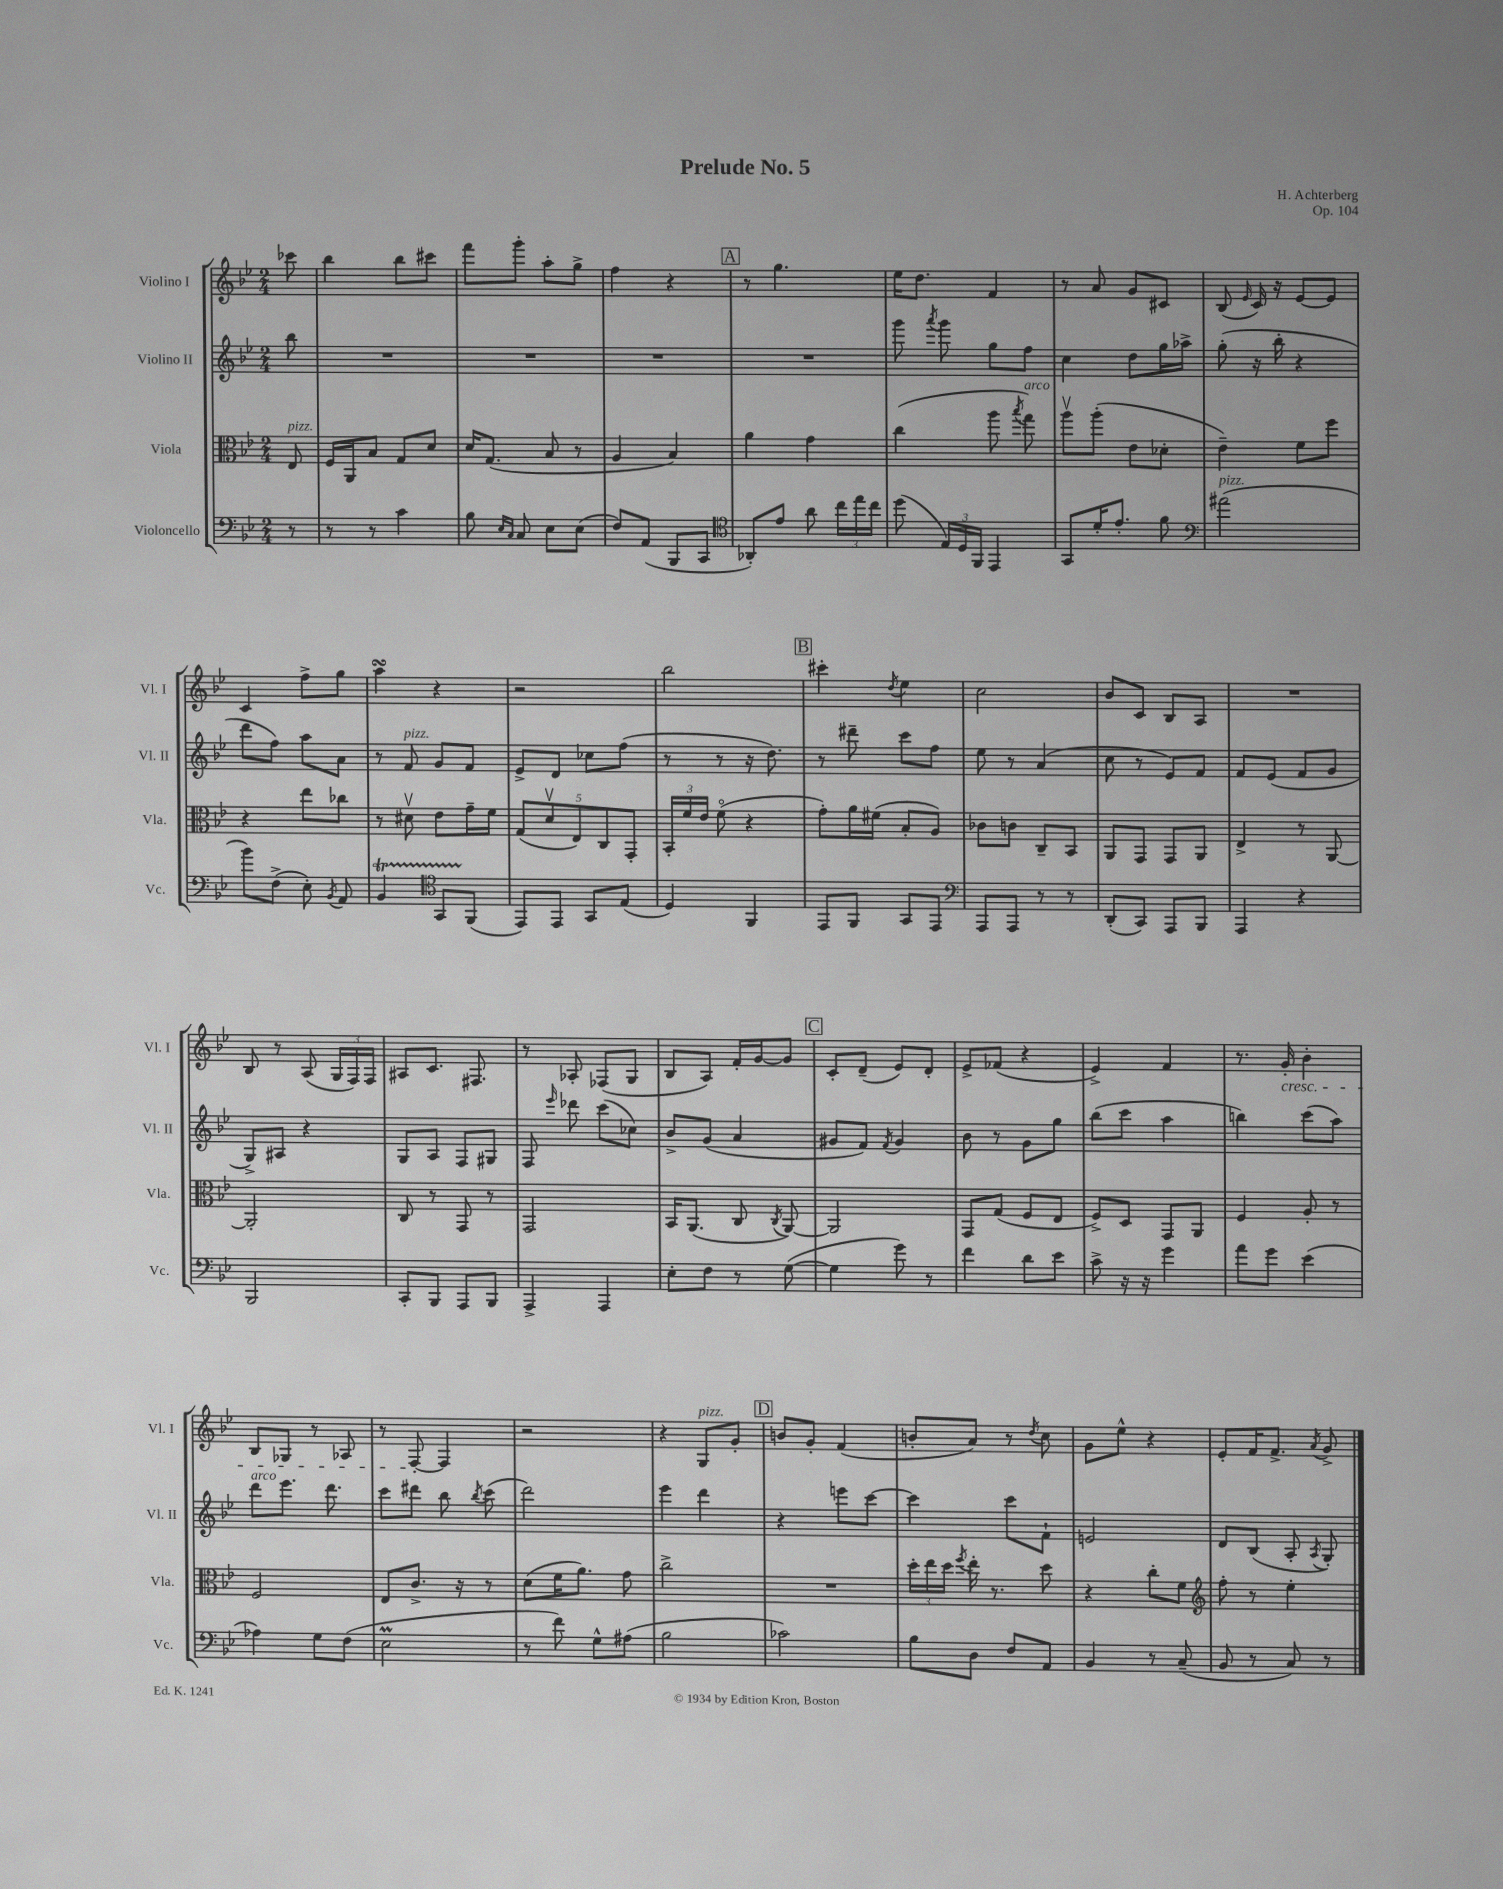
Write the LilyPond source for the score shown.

\header { title = "Prelude No. 5" composer = "H. Achterberg" opus = "Op. 104" }
<<
\new StaffGroup <<
\new Staff = "s0" \with { instrumentName = "Violino I" shortInstrumentName = "Vl. I" } {
    \clef treble \key bes \major \numericTimeSignature \time 2/4 \partial 8
    \autoBeamOff ces'''8 |
    bes''4 bes''8[ cis'''8] |
    f'''8[ g'''8]-. a''8[-. g''8]-> |
    f''4 r4 |
    \mark \markup { \box "A" } r8 g''4. |
    ees''16[ d''8.] f'4 |
    r8 a'8 g'8[ cis'8] |
    bes8( \grace { ees'16 } c'16) r16 ees'8[~ ees'8] |
    c'4 f''8[-> g''8] |
    a''4\turn r4 |
    r2 |
    bes''2 |
    \mark \markup { \box "B" } cis'''4-. \acciaccatura { d''8 } ees''4 |
    c''2 |
    bes'8[ c'8] bes8[ a8] |
    R2 |
    bes8 r8 a8( \tuplet 3/2 { g16[ f16) f16] } |
    ais8[ c'8.] fis8. |
    r8 aes8-. fes8[( g8] |
    bes8[ a8]) f'16[-. g'16~ g'8] |
    \mark \markup { \box "C" } c'8[-. d'8]--( ees'8[) d'8]-. |
    ees'8[-> fes'8]( r4 |
    ees'4->) f'4 |
    r8. g'16-.\cresc bes'4-. |
    bes8[ ges8] r8 aes8 |
    r8 f8~-.\! f4 |
    r2 |
    r4 g8[^\markup { \italic "pizz." } g'8]-. |
    \mark \markup { \box "D" } b'8[ g'8]-. f'4( |
    b'8[-. a'8]) r8 \acciaccatura { d''8 } c''8 |
    g'8[ ees''8]-^ r4 |
    ees'8[-. f'16 f'8.]-> \acciaccatura { a'8 } g'8-> \bar "|." |
}
\new Staff = "s1" \with { instrumentName = "Violino II" shortInstrumentName = "Vl. II" } {
    \clef treble \key bes \major \numericTimeSignature \time 2/4 \partial 8
    \autoBeamOff bes''8 |
    R2 |
    R2 |
    R2 |
    \mark \markup { \box "A" } R2 |
    g'''8 \acciaccatura { a'''8 } g'''8 g''8[ f''8] |
    c''4 d''8[ g''16 aes''16]-> |
    g''8-.( r16 bes''16-. r4 |
    d'''8[ f''8]) a''8[ a'8] |
    r8 f'8^\markup { \italic "pizz." } g'8[ f'8] |
    ees'8[-> d'8] ces''8[ f''8]( |
    r8 r8 r16 d''8.) |
    \mark \markup { \box "B" } r8 dis'''8-- c'''8[ f''8] |
    ees''8 r8 a'4( |
    c''8 r8 ees'8[) f'8] |
    f'8[ ees'8]( f'8[ g'8] |
    g8[->) ais8] r4 |
    g8[ a8] f8[ gis8] |
    f8 \grace { ees'''16 } des'''8 c'''8[( ces''8]) |
    bes'8[-> g'8]( a'4 |
    \mark \markup { \box "C" } gis'8[ f'8]) \acciaccatura { f'8 } gis'4 |
    bes'8 r8 g'8[ g''8] |
    bes''8[( c'''8] a''4 |
    b''4) c'''8[( a''8]) |
    d'''8[^\markup { \italic "arco" } ees'''8.] d'''8. |
    c'''8[ dis'''8] bes''8 \acciaccatura { bes''8 } c'''8( |
    d'''2) |
    ees'''4 d'''4 |
    \mark \markup { \box "D" } r4 e'''8[ c'''8]~ |
    c'''4 c'''8[ f'8]-! |
    e'2 |
    d'8[ bes8]( a8-. \acciaccatura { a8 } g8-.) \bar "|." |
}
\new Staff = "s2" \with { instrumentName = "Viola" shortInstrumentName = "Vla." } {
    \clef alto \key bes \major \numericTimeSignature \time 2/4 \partial 8
    \autoBeamOff ees8^\markup { \italic "pizz." } |
    f16[ a,16 bes8] g8[ d'8] |
    d'16[ g8.]( bes8 r8 |
    a4 bes4) |
    \mark \markup { \box "A" } a'4 g'4 |
    c''4( a''8 \acciaccatura { bes''8 } g''8^\markup { \italic "arco" }) |
    a''8[\upbow a''8]-.( ees'8[ des'8]-. |
    ees'4--) f'8[ f''8] |
    r4 ees''8[ ces''8] |
    r8 dis'8\upbow ees'8[ g'16-- f'16] |
    \tuplet 5/4 { g8[( d'8\upbow ees8) c8 g,8]-. } |
    \tuplet 3/2 { bes,16[-. f'16 ees'16] } f'8\flageolet( r4 |
    \mark \markup { \box "B" } g'8[-.) a'16 fis'16]( bes8[-. a8]) |
    ces'8[ c'8] c8[-- bes,8] |
    a,8[ g,8] g,8[ a,8] |
    ees4-> r8 a,8~ |
    a,2-. |
    c8 r8 g,8 r8 |
    g,2 |
    bes,16[ a,8.]( c8 \acciaccatura { c8 } a,8~) |
    \mark \markup { \box "C" } a,2 |
    g,8[ g8]( f8[ ees8] |
    f8[->) d8] g,8[ a,8] |
    f4 a8-. r8 |
    f2 |
    ees8[ c'8.]-> r16 r8 |
    d'8[( f'16 a'8.]) g'8 |
    c''2-> |
    \mark \markup { \box "D" } R2 |
    \tuplet 3/2 { d''16[-. ees''16 d''16] } \acciaccatura { f''8 } ees''16-. r8. d''8 |
    r4 c''8[-. f'8] |
    \clef treble f''8-. r8 ees''4-. \bar "|." |
}
\new Staff = "s3" \with { instrumentName = "Violoncello" shortInstrumentName = "Vc." } {
    \clef bass \key bes \major \numericTimeSignature \time 2/4 \partial 8
    \autoBeamOff r8 |
    r8 r8 c'4 |
    bes8 \grace { ees16[ c16] } c8 ees8[ ees8]( |
    f8[) a,8]( bes,,8[ c,8] |
    \mark \markup { \box "A" } \clef tenor aes,8[-.) ees'8] a'8 \tuplet 3/2 { c''16[ ees''16 c''16] } |
    d''8( \tuplet 3/2 { ees16[) d16 f,16] } ees,4 |
    g,8[ d'16-. ees'8.]-. f'8 |
    \clef bass ais'2^\markup { \italic "pizz." }( |
    bes'8[) f8]->( ees8-.) \acciaccatura { bes,8 } a,8 |
    bes,4\startTrillSpan \clef tenor g,8[ f,8]\stopTrillSpan( |
    ees,8[) ees,8] g,8[ ees8]( |
    d4) f,4 |
    \mark \markup { \box "B" } ees,8[ f,8] g,8[ ees,8] |
    \clef bass a,,8[ a,,8] r8 r8 |
    d,8[-.( c,8]) a,,8[ bes,,8] |
    a,,4 r4 |
    bes,,2 |
    c,8[-. bes,,8] a,,8[ bes,,8] |
    a,,4-> a,,4 |
    ees8[-. f8] r8 g8~( |
    \mark \markup { \box "C" } g4 g'8) r8 |
    f'4 d'8[ ees'8] |
    c'8-> r16 r16 g'4 |
    a'8[ g'8] ees'4( |
    aes4) g8[ f8]( |
    ees2\prall |
    r8 f'8) g8[-^ ais8]( |
    bes2 |
    \mark \markup { \box "D" } ces'2) |
    bes8[ d8] f8[ a,8] |
    bes,4 r8 c8--( |
    bes,8 r8 c8) r8 \bar "|." |
}
>>
>>
\layout { \context { \Score \remove "Bar_number_engraver" } }
